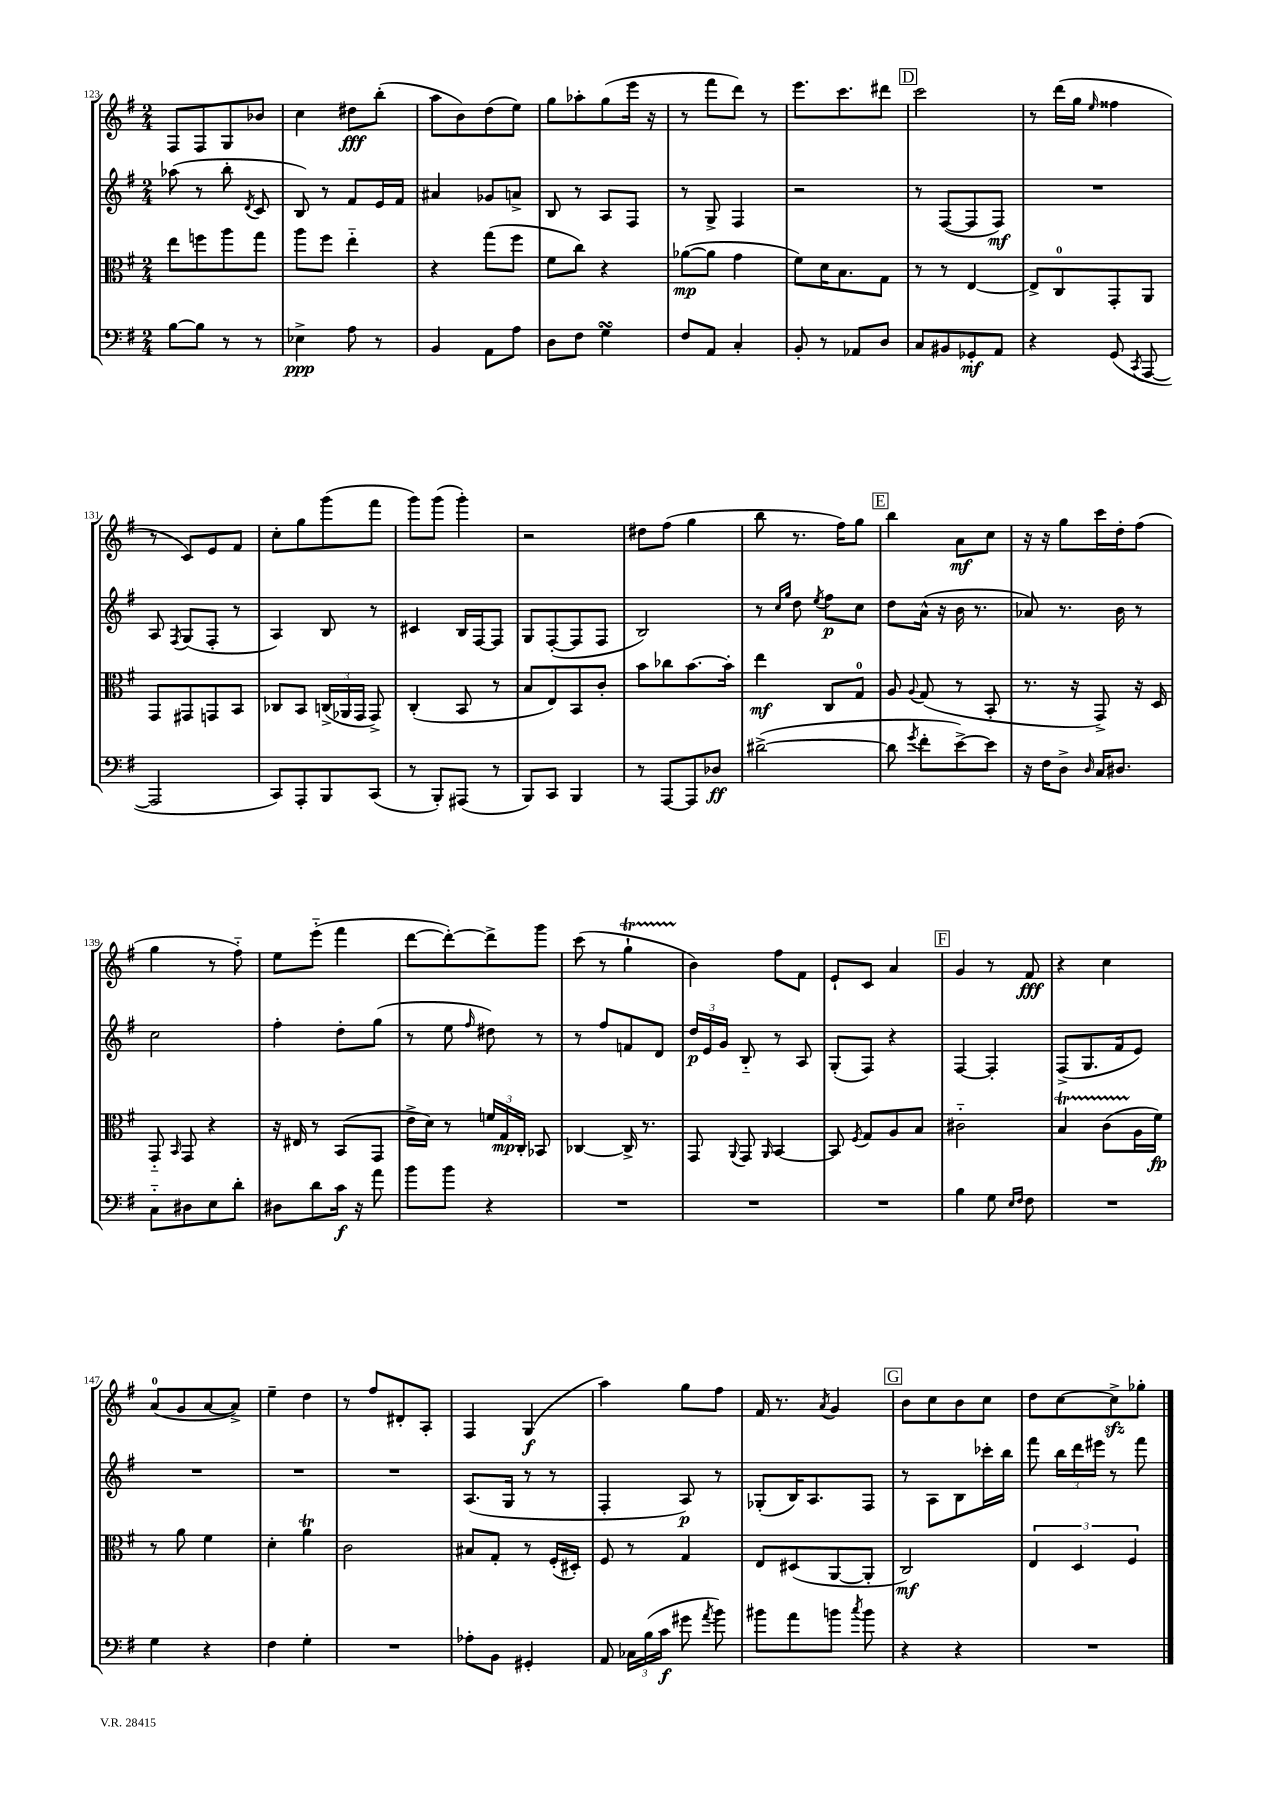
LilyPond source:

<<
\new StaffGroup <<
\new Staff = "s0" {
    \clef treble \key g \major \numericTimeSignature \time 2/4
    \autoBeamOff fis8[ fis8 g8 bes'8] |
    c''4 dis''8[\fff b''8]-.( |
    a''8[ b'8) d''8( e''8]) |
    g''8[ aes''8-. g''8( e'''16] r16 |
    r8 fis'''8[ d'''8]) r8 |
    e'''8.[ c'''8. dis'''8] |
    \mark \markup { \box "D" } c'''2 |
    r8 d'''16[( g''16] \grace { e''16 } fisis''4 |
    r8 c'8[) e'8 fis'8] |
    c''8[-. g''8 g'''8( fis'''8] |
    g'''8[) g'''8]( g'''4-.) |
    r2 |
    dis''8[ fis''8]( g''4 |
    b''8 r8. fis''16[) g''8] |
    \mark \markup { \box "E" } b''4 a'8[\mf c''8] |
    r16 r16 g''8[ c'''16 d''16-. fis''8]( |
    g''4 r8 fis''8-_) |
    e''8[ e'''8]-_( fis'''4 |
    d'''8[~ d'''8~-.) d'''8-> g'''8] |
    c'''8( r8 g''4-!\startTrillSpan |
    b'4\stopTrillSpan) fis''8[ fis'8] |
    e'8[-! c'8] a'4 |
    \mark \markup { \box "F" } g'4 r8 fis'8\fff |
    r4 c''4 |
    a'8[-0( g'8 a'8~ a'8]->) |
    e''4-- d''4 |
    r8 fis''8[ dis'8-. a8]-. |
    fis4 g4\f( |
    a''4) g''8[ fis''8] |
    fis'16 r8. \acciaccatura { a'8 } g'4 |
    \mark \markup { \box "G" } b'8[ c''8 b'8 c''8] |
    d''8[ c''8~ c''8->\sfz ges''8]-. \bar "|." |
}
\new Staff = "s1" {
    \clef treble \key g \major \numericTimeSignature \time 2/4
    \autoBeamOff aes''8( r8 b''8-. \acciaccatura { d'8 } c'8 |
    b8) r8 fis'8[ e'16 fis'16] |
    ais'4 ges'8[ a'8]-> |
    b8 r8 a8[ fis8] |
    r8 g8-> fis4 |
    r2 |
    \mark \markup { \box "D" } r8 fis8[~( fis8 fis8]\mf) |
    R2 |
    a8 \acciaccatura { fis8 } g8[( fis8]-. r8 |
    a4) b8 r8 |
    cis'4 b16[ fis16~ fis8] |
    g8[ fis8~-.( fis8 fis8] |
    b2) |
    r8 \grace { c''16[ g''16] } d''8 \acciaccatura { e''8 } fis''8[\p c''8] |
    \mark \markup { \box "E" } d''8[ a'16]-^( r16 b'16 r8. |
    aes'8) r8. b'16 r8 |
    c''2 |
    fis''4-. d''8[-. g''8]( |
    r8 e''8 \grace { fis''16 } dis''8) r8 |
    r8 fis''8[ f'8 d'8] |
    \tuplet 3/2 { d''16[\p e'16 g'16] } b8-_ r8 a8 |
    g8[-.( fis8]) r4 |
    \mark \markup { \box "F" } fis4~ fis4-. |
    fis8[->( g8. fis'16 e'8]) |
    R2 |
    R2 |
    R2 |
    a8.[( g16] r8 r8 |
    fis4-. a8\p) r8 |
    ges8[-.( b16) a8. fis8] |
    \mark \markup { \box "G" } r8 a8[ b8 ces'''16-. b''16] |
    fis'''8 \tuplet 3/2 { b''16[ d'''16 eis'''16] } r8 fis'''8 \bar "|." |
}
\new Staff = "s2" {
    \clef alto \key g \major \numericTimeSignature \time 2/4
    \autoBeamOff e''8[ f''8 a''8 g''8] |
    a''8[ fis''8] e''4-_ |
    r4 g''8[( fis''8] |
    fis'8[ c''8]) r4 |
    aes'8[~\mp( aes'8] g'4 |
    fis'8[) d'16 b8. g8] |
    \mark \markup { \box "D" } r8 r8 e4~ |
    e8[-> c8-0 g,8-. a,8] |
    g,8[ gis,8 g,8 b,8] |
    ces8[ b,8] \tuplet 3/2 { c16[->( aes,16 g,16] } g,8->) |
    c4-.( b,8 r8 |
    b8[ e8) b,8 c'8]-. |
    b'8[ ces''8 b'8.~ b'16]-. |
    e''4\mf c8[ g8]-0 |
    \mark \markup { \box "E" } a8 \appoggiatura { a8 } g8( r8 b,8-. |
    r8. r16 g,8->) r16 d16 |
    g,8-_ \grace { b,16 } g,8 r4 |
    r16 eis16 r8 b,8[( g,8] |
    e'16[-> d'16]) r8 \tuplet 3/2 { f'16[ g16\mp c16]-. } bes,8 |
    ces4~ ces16-> r8. |
    g,8 \appoggiatura { a,8 } g,8 \grace { a,16 } b,4~ |
    b,8 \acciaccatura { fis8 } g8[ a8 b8] |
    \mark \markup { \box "F" } cis'2-_ |
    b4\startTrillSpan c'8[( a16\stopTrillSpan fis'16]\fp) |
    r8 a'8 fis'4 |
    d'4-. a'4\trill |
    c'2 |
    bis8[ g8]-. r8 fis16[-.( dis16]-.) |
    fis8 r8 g4 |
    e8[ dis8( a,8~ a,8]-. |
    \mark \markup { \box "G" } c2\mf) |
    \tuplet 3/2 { e4 d4 fis4 } \bar "|." |
}
\new Staff = "s3" {
    \clef bass \key g \major \numericTimeSignature \time 2/4
    \autoBeamOff b8[~ b8] r8 r8 |
    ees4->\ppp a8 r8 |
    b,4 a,8[ a8] |
    d8[ fis8] g4\turn |
    fis8[ a,8] c4-. |
    b,8-. r8 aes,8[ d8] |
    \mark \markup { \box "D" } c8[ bis,8 ges,8-.\mf a,8] |
    r4 g,8( \acciaccatura { c,8 } a,,8~ |
    a,,2 |
    c,8[) a,,8-. b,,8 c,8]( |
    r8 b,,8[-.) ais,,8]( r8 |
    b,,8[) c,8] b,,4 |
    r8 a,,8[~ a,,8 des8]\ff |
    dis'2~->( |
    \mark \markup { \box "E" } dis'8 \acciaccatura { g'8 } fis'8[-. e'8~->) e'8] |
    r16 fis16[ d8]-> \grace { d16 } c16[ dis8.] |
    c8[-_ dis8 e8 d'8]-. |
    dis8[ d'8 c'16]\f r16 a'8 |
    b'8[ b'8] r4 |
    R2 |
    R2 |
    R2 |
    \mark \markup { \box "F" } b4 g8 \grace { e16[ fis16] } fis8 |
    R2 |
    g4 r4 |
    fis4 g4-. |
    R2 |
    aes8[-. b,8] gis,4-. |
    a,8 \tuplet 3/2 { ces16[ b16( c'16]\f } gis'8 \acciaccatura { a'8 } b'8) |
    bis'8[ a'8 b'8] \acciaccatura { c''8 } b'8 |
    \mark \markup { \box "G" } r4 r4 |
    R2 \bar "|." |
}
>>
>>
\layout { \context { \Score currentBarNumber = #123 } }
